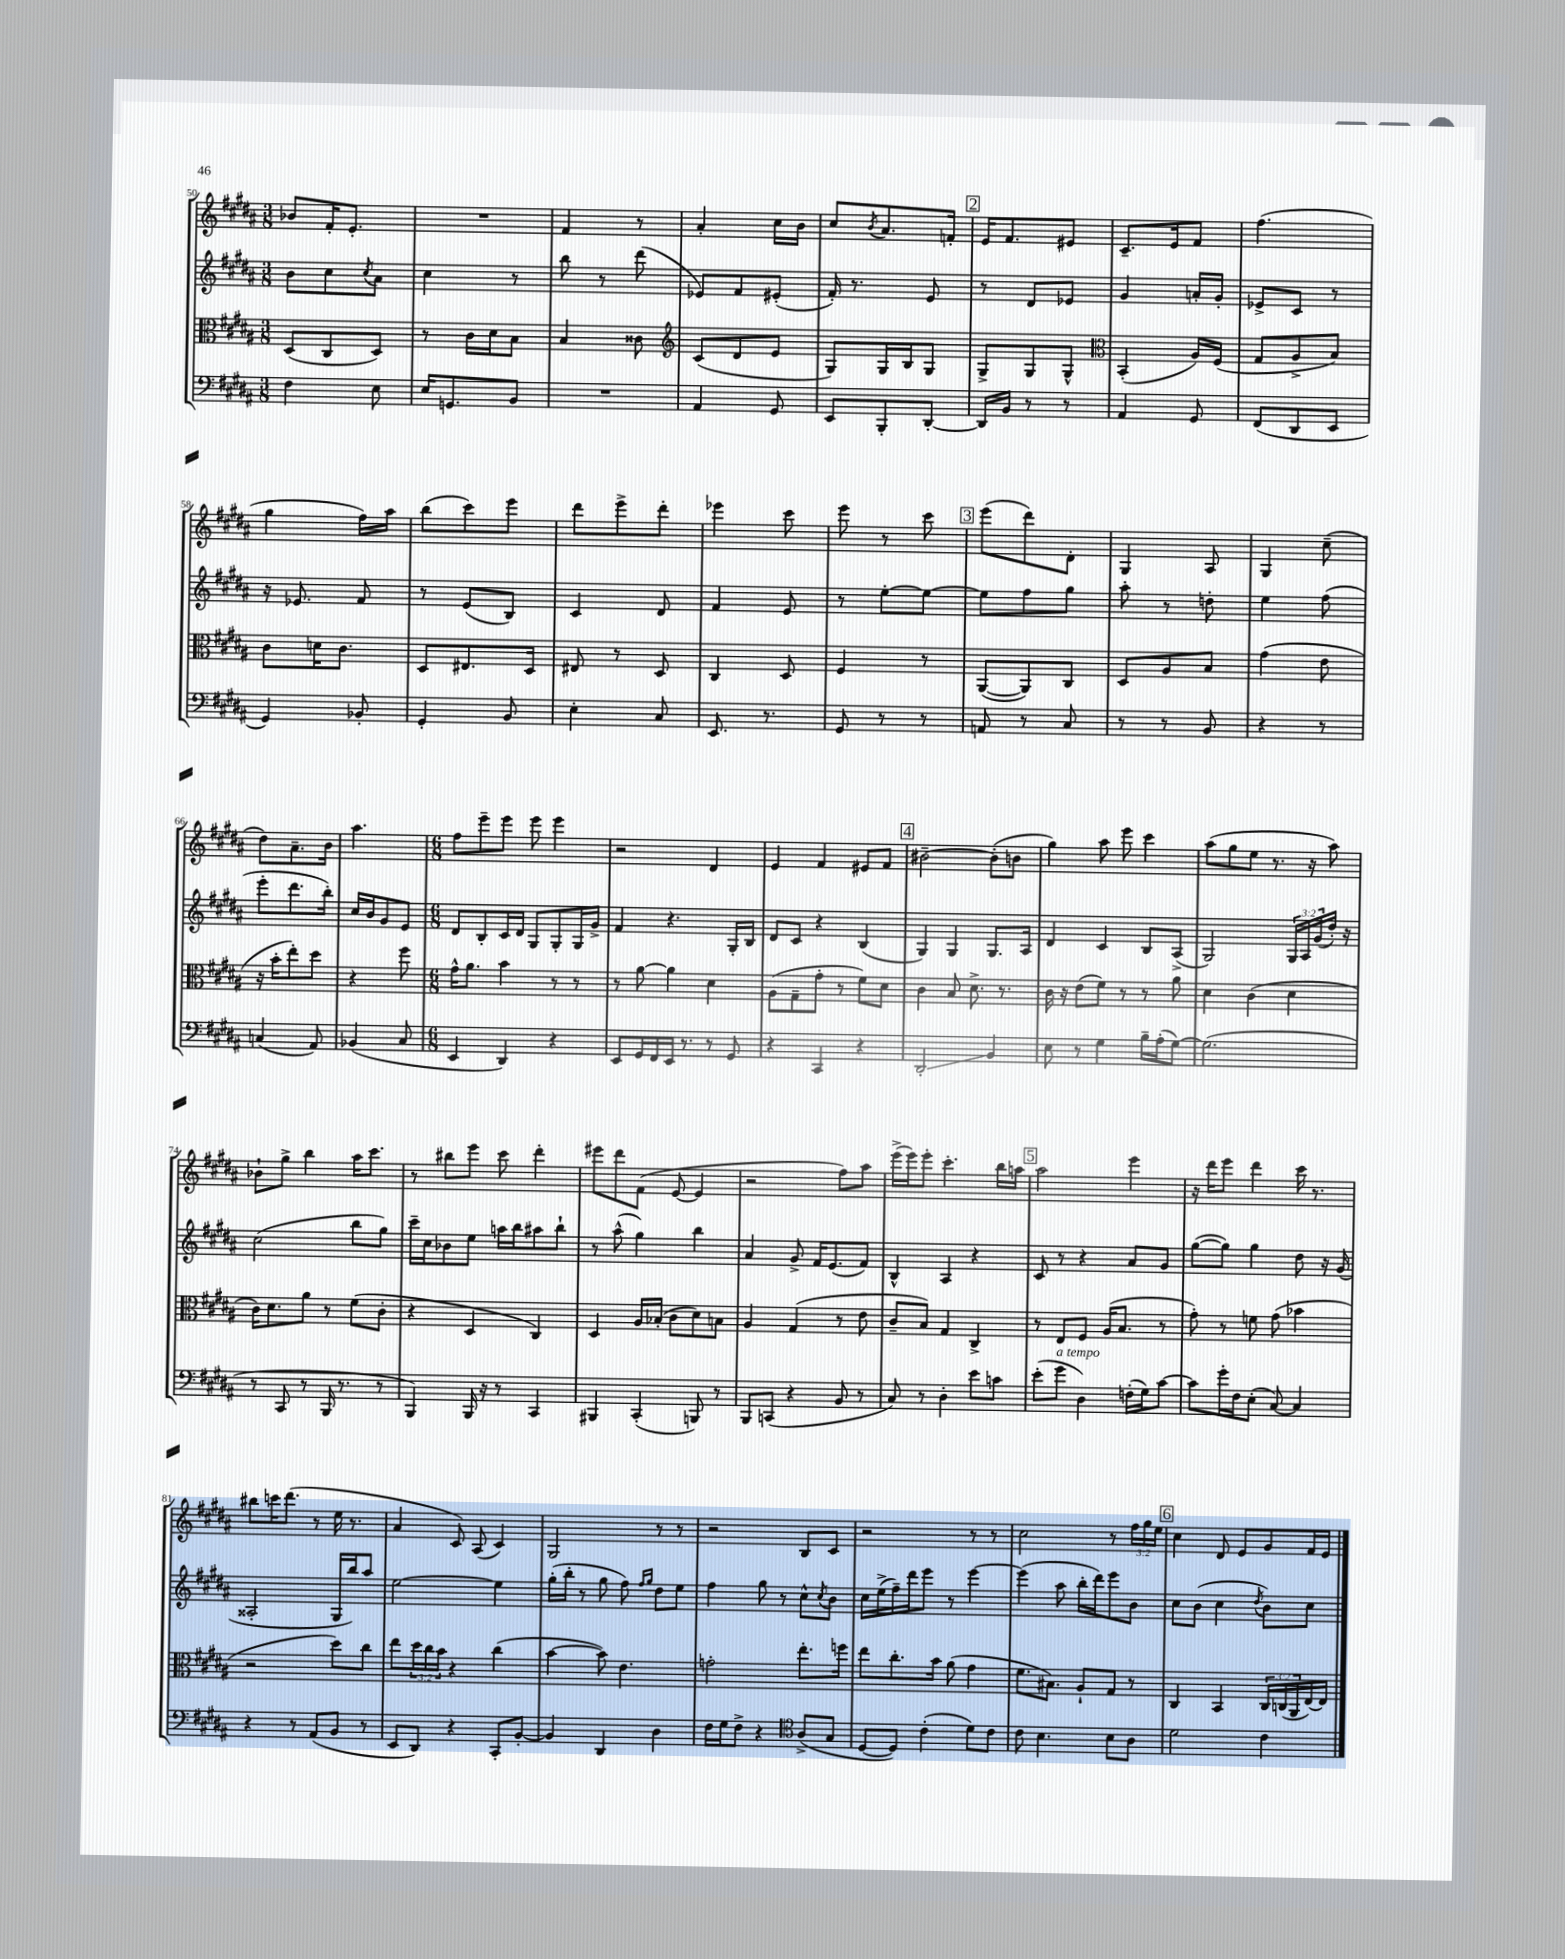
<<
\new StaffGroup <<
\new Staff = "s0" {
    \clef treble \key b \major \numericTimeSignature \time 3/8 \override Staff.TupletNumber.text = #tuplet-number::calc-fraction-text
    bes'8 fis'16-. e'8.-. |
    R4. |
    fis'4 r8 |
    ais'4-. cis''16 b'16 |
    cis''8 \acciaccatura { b'8 } ais'8. f'16-. |
    \mark \markup { \box "2" } e'16 fis'8. eis'8 |
    cis'8.-- e'16 fis'8 |
    fis''4.( |
    gis''4 fis''16) ais''16 |
    b''8( cis'''8) e'''8 |
    dis'''8 e'''8-> dis'''8-. |
    ees'''4 cis'''8 |
    e'''8 r8 cis'''8 |
    \mark \markup { \box "3" } e'''8( dis'''8) dis'8-. |
    gis4 ais8 |
    gis4 cis''8--( |
    dis''8) ais'8.-- b'16 |
    ais''4. |
    \numericTimeSignature \time 6/8 fis''8 e'''8-- e'''8 e'''8 e'''4 |
    r2 dis'4 |
    e'4 fis'4 eis'8 fis'8 |
    \mark \markup { \box "4" } bis'2~-- bis'8-.( b'8 |
    gis''4) ais''8 e'''8 cis'''4 |
    ais''8( gis''8 e''8 r8. r16 ais''8) |
    bes'8-! gis''8-> b''4 ais''16 cis'''8. |
    r8 bis''8 e'''8 cis'''8 dis'''4-. |
    eis'''8 dis'''8 fis'8( e'8~ e'4 |
    r2 fis''8) ais''8 |
    e'''16->( e'''16) e'''8-. cis'''4.-. b''16 a''16 |
    \mark \markup { \box "5" } ais''2 e'''4 |
    r16 dis'''16 e'''8 dis'''4 cis'''16 r8. |
    bis''8 c'''16 dis'''8.( r8 e''16 r8. |
    ais'4 cis'8) ais8( cis'4) |
    gis2 r8 r8 |
    r2 b8 cis'8 |
    r2 r8 r8 |
    cis''2 r8 \tuplet 3/2 { fis''16 gis''16 e''16 } |
    \mark \markup { \box "6" } cis''4 dis'8 e'8 gis'8 fis'16 e'16 \bar "|." |
}
\new Staff = "s1" {
    \clef treble \key b \major \numericTimeSignature \time 3/8 \override Staff.TupletNumber.text = #tuplet-number::calc-fraction-text
    b'8 cis''8 \acciaccatura { cis''8 } ais'8 |
    cis''4 r8 |
    b''8 r8 dis'''8( |
    ees'8) fis'8 eis'8-.( |
    fis'16-.) r8. e'8 |
    \mark \markup { \box "2" } r8 dis'8 ees'8 |
    gis'4 a'16-. gis'16-. |
    ees'8-> cis'8 r8 |
    r16 ees'8. fis'8 |
    r8 e'8( b8) |
    cis'4 dis'8 |
    fis'4 e'8 |
    r8 e''8~-. e''8~ |
    \mark \markup { \box "3" } e''8 fis''8 gis''8 |
    ais''8-. r8 d''8-. |
    e''4 fis''8( |
    e'''8-. dis'''8. b''16-.) |
    cis''16 b'16 gis'8 e'8 |
    \numericTimeSignature \time 6/8 dis'8 b8-. cis'16 dis'16 gis8 gis8-. gis16 gis'16-> |
    fis'4 r4. gis16-. b16 |
    dis'8 cis'8 r4 b4( |
    \mark \markup { \box "4" } gis4) gis4 gis8. ais16 |
    dis'4 cis'4 b8 ais8->( |
    gis2) \tuplet 3/2 { gis16 ais16 gis'16( } dis''16-.) r16 |
    cis''2( b''8 gis''8) |
    cis'''16-- cis''16 bes'8 e''8 a''16 b''16 ais''8 b''8-! |
    r8 ais''8-^( gis''4) b''4 |
    ais'4 gis'8-> fis'16 e'8.( fis'8) |
    b4-^ ais4 r4 |
    \mark \markup { \box "5" } cis'8 r8 r4 ais'8 gis'8 |
    gis''8~( gis''8) gis''4 dis''8 r16 gis'16( |
    aisis2-. gis16 b''16) ais''8 |
    e''2~ e''4 |
    gis''16-.( b''16-. r8 gis''8 fis''8) \grace { fis''16 gis''16 } dis''8 e''8 |
    fis''4 gis''8 r8 cis''8-^ \acciaccatura { cis''8 } b'8 |
    cis''16 e''16->( fis''16--) dis'''16 e'''8 r8 e'''4~ |
    e'''4( ais''8 b''16-. dis'''16) e'''8 b'8 |
    \mark \markup { \box "6" } cis''8 b'8( cis''4 \acciaccatura { dis''8 } b'8) cis''8 \bar "|." |
}
\new Staff = "s2" {
    \clef alto \key b \major \numericTimeSignature \time 3/8 \override Staff.TupletNumber.text = #tuplet-number::calc-fraction-text
    dis8( cis8 dis8) |
    r8 cis'16 dis'16 b8 |
    b4 cisis'8 |
    \clef treble cis'8( dis'8 e'8 |
    gis8) gis16 b16 gis8 |
    \mark \markup { \box "2" } gis8-> gis8 gis8-^ |
    \clef alto b,4-.( ais16) fis16( |
    gis8 ais8-> b8) |
    cis'8 d'16 cis'8. |
    dis8 eis8. dis16 |
    eis8 r8 dis8 |
    cis4 dis8 |
    fis4 r8 |
    \mark \markup { \box "3" } ais,8~( ais,8) cis8 |
    dis8 ais8 b8 |
    gis'4( e'8 |
    r16 b'16-. e''8-.) dis''8 |
    r4 fis''8 |
    \numericTimeSignature \time 6/8 gis'16-^ ais'8. b'4 r8 r8 |
    r8 ais'8~ ais'4 dis'4 |
    ais8( gis8-- gis'8-. r8 fis'8) dis'8 |
    \mark \markup { \box "4" } cis'4 b8 dis'8.-> r8. |
    cis'16 r16 e'8( fis'8) r8 r8 ais'8 |
    dis'4 cis'4( dis'4 |
    cis'16) dis'8. ais'8 r8 fis'8( cis'8-. |
    r4 dis4 cis4) |
    dis4 ais16 bes16-.( cis'8 dis'8) b8 |
    ais4 gis4( r8 e'8 |
    cis'8-- b8) gis4 cis4-> |
    \mark \markup { \box "5" } r8 e8 fis8 ais16( b8. r8 |
    gis'8-.) r8 f'8 gis'8( bes'4 |
    r2 dis''8) cis''8 |
    e''8 \tuplet 3/2 { dis''16 cis''16 b'16 } r4 cis''4( |
    b'4~ b'8) e'4. |
    g'2-. e''8.-. f''16 |
    e''8 cis''8.-. b'16 ais'8( gis'4 |
    fis'8. bis8.) ais8-! gis8 r8 |
    \mark \markup { \box "6" } cis4 b,4 \tuplet 3/2 { cis16 c16( ais,16 } e16~) e16 \bar "|." |
}
\new Staff = "s3" {
    \clef bass \key b \major \numericTimeSignature \time 3/8
    fis4 e8 |
    e16 g,8. b,8 |
    R4. |
    ais,4 gis,8 |
    e,8 b,,8-. dis,8~-. |
    \mark \markup { \box "2" } dis,16 b,16 r8 r8 |
    ais,4 gis,8 |
    fis,8( dis,8 e,8 |
    gis,4) bes,8-. |
    gis,4-. b,8 |
    e4-. cis8 |
    e,8. r8. |
    gis,8 r8 r8 |
    \mark \markup { \box "3" } a,8 r8 cis8 |
    r8 r8 b,8 |
    r4 r8 |
    c4( ais,8) |
    bes,4( cis8 |
    \numericTimeSignature \time 6/8 e,4 dis,4) r4 |
    e,8 gis,16 fis,16 e,16 r8. r8 gis,8 |
    r4 cis,4 r4 |
    \mark \markup { \box "4" } dis,2-.\glissando b,4 |
    e8 r8 gis4 b16-- ais16-.( gis8~) |
    gis2.( |
    r8 cis,8 r8 b,,16 r8. r8 |
    b,,4) b,,16 r16 r8 cis,4 |
    bis,,4 cis,4-.( b,,8) r8 |
    b,,8 c,8( r4 b,8 r8 |
    cis8) r8 dis4-. e'8 c'8 |
    \mark \markup { \box "5" } e'8-.( gis'8^\markup { \italic "a tempo" } dis4) f16-.( gis16) cis'8~ |
    cis'8 gis'16-. fis16 e8-.( cis8~) cis4 |
    r4 r8 ais,8( b,8 r8 |
    e,8 dis,8) r4 cis,8-. b,8~-. |
    b,4 dis,4 dis4 |
    fis16 gis16 fis8-> r4 \clef tenor ais8->( gis8 |
    dis8~ dis8) cis'4-.( dis'8) cis'8 |
    cis'8 b4. b8 ais8 |
    \mark \markup { \box "6" } dis'2 cis'4 \bar "|." |
}
>>
>>
\layout { \context { \Score currentBarNumber = #50 } }
